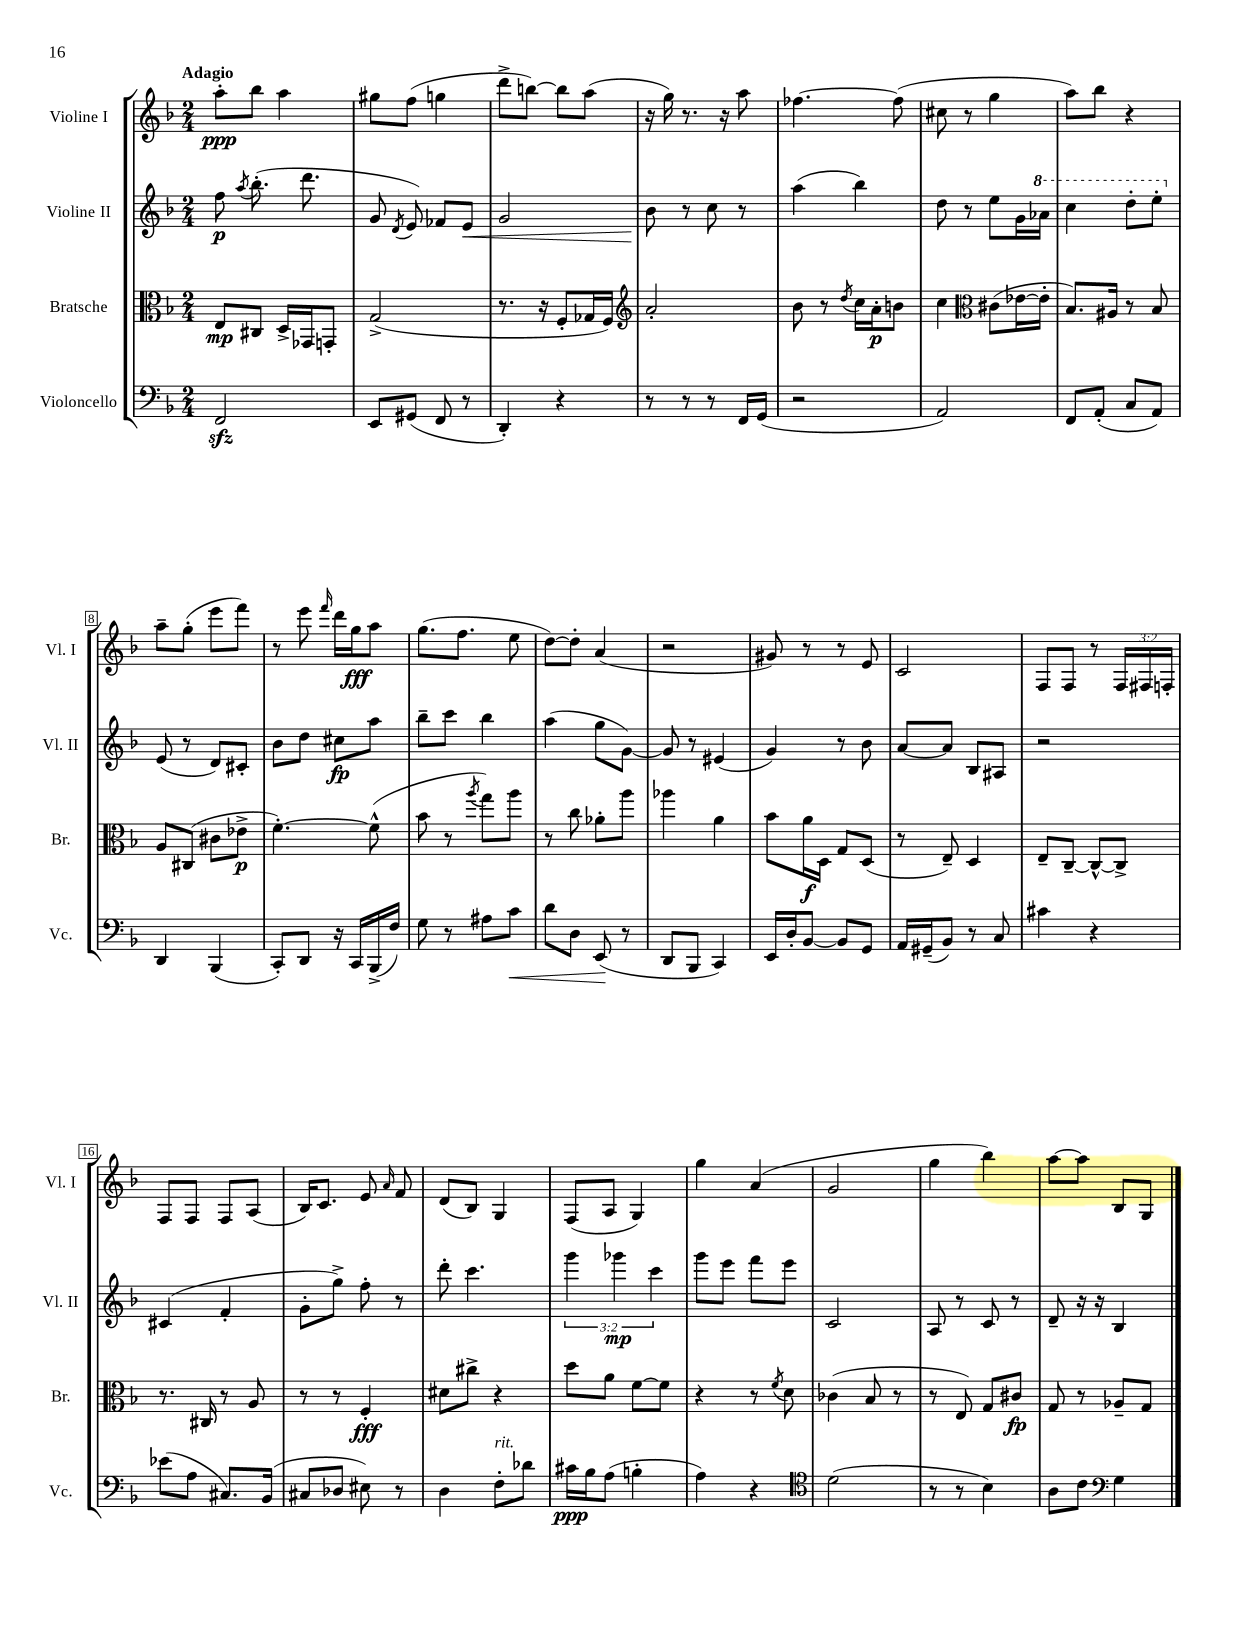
<<
\new StaffGroup <<
\new Staff = "s0" \with { instrumentName = "Violine I" shortInstrumentName = "Vl. I" } {
    \clef treble \key f \major \numericTimeSignature \time 2/4 \override Staff.TupletNumber.text = #tuplet-number::calc-fraction-text \tempo "Adagio"
    \autoBeamOff a''8[-.\ppp bes''8] a''4 |
    gis''8[ f''8]( g''4 |
    d'''8[-> b''8]~) b''8[ a''8]( |
    r16 g''16) r8. r16 a''8 |
    fes''4.~ fes''8( |
    cis''8 r8 g''4 |
    a''8[) bes''8] r4 |
    a''8[-- g''8]-.( e'''8[ f'''8]) |
    r8 e'''8 \grace { f'''16 } d'''16[ g''16\fff a''8] |
    g''8.[( f''8.] e''8 |
    d''8[~) d''8]-. a'4( |
    r2 |
    gis'8) r8 r8 e'8 |
    c'2 |
    f8[ f8] r8 \tuplet 3/2 { f16[ fis16 f16]-. } |
    f8[ f8] f8[ a8]( |
    bes16[) c'8.] e'8 \grace { a'16 } f'8 |
    d'8[( bes8]) g4 |
    f8[( a8] g4) |
    g''4 a'4( |
    g'2 |
    g''4 bes''4) |
    a''8[~ a''8] bes8[ g8] \bar "|." |
}
\new Staff = "s1" \with { instrumentName = "Violine II" shortInstrumentName = "Vl. II" } {
    \clef treble \key f \major \numericTimeSignature \time 2/4 \override Staff.TupletNumber.text = #tuplet-number::calc-fraction-text
    \autoBeamOff f''8\p \acciaccatura { a''8 } bes''8.-.( d'''8. |
    g'8 \acciaccatura { d'8 } e'8) fes'8[ e'8]\< |
    g'2 |
    bes'8\! r8 c''8 r8 |
    a''4( bes''4) |
    d''8 r8 e''8[ g'16 \ottava #1 aes''16] |
    c'''4 d'''8[-. e'''8]-. \ottava #0 |
    e'8( r8 d'8[) cis'8]-. |
    bes'8[ d''8] cis''8[\fp a''8] |
    bes''8[-- c'''8] bes''4 |
    a''4( g''8[ g'8]~) |
    g'8 r8 eis'4( |
    g'4) r8 bes'8 |
    a'8[~ a'8] bes8[ ais8] |
    r2 |
    cis'4( f'4-. |
    g'8[-. g''8]->) f''8-. r8 |
    d'''8-. c'''4. |
    \tuplet 3/2 { g'''4 ges'''4\mp c'''4 } |
    g'''8[ e'''8] f'''8[ e'''8] |
    c'2 |
    a8 r8 c'8 r8 |
    d'8-- r16 r16 bes4 \bar "|." |
}
\new Staff = "s2" \with { instrumentName = "Bratsche" shortInstrumentName = "Br." } {
    \clef alto \key f \major \numericTimeSignature \time 2/4
    \autoBeamOff e8[\mp cis8] d16[-> ges,16 g,8]-. |
    g2->( |
    r8. r16 f8[-. ges16 f16]) |
    \clef treble a'2-. |
    bes'8 r8 \acciaccatura { d''8 } c''16[ a'16-.\p b'8] |
    c''4 \clef alto cis'8[( ees'16~ ees'16]-. |
    bes8.[) ais16] r8 bes8 |
    a8[ cis8]( cis'8[ ees'8]->\p |
    f'4.~-.) f'8-^( |
    bes'8 r8 \acciaccatura { a''8 } g''8[) a''8] |
    r8 c''8 aes'8[-. a''8] |
    aes''4 a'4 |
    bes'8[ a'16\f d16] g8[ d8]( |
    r8 e8--) d4 |
    e8[-- c8]~-- c8[~-^ c8]-> |
    r8. cis16 r8 a8 |
    r8 r8 f4-.\fff |
    dis'8[ cis''8]-> r4 |
    d''8[ a'8] f'8[~ f'8] |
    r4 r8 \acciaccatura { f'8 } d'8 |
    ces'4( bes8 r8 |
    r8 e8) g8[ cis'8]\fp |
    g8 r8 aes8[-- g8] \bar "|." |
}
\new Staff = "s3" \with { instrumentName = "Violoncello" shortInstrumentName = "Vc." } {
    \clef bass \key f \major \numericTimeSignature \time 2/4
    \autoBeamOff f,2\sfz |
    e,8[ gis,8]( f,8 r8 |
    d,4-.) r4 |
    r8 r8 r8 f,16[ g,16]( |
    r2 |
    a,2) |
    f,8[ a,8]-.( c8[ a,8]) |
    d,4 bes,,4( |
    c,8[-.) d,8] r16 c,16[ bes,,16->( f16]) |
    g8 r8 ais8[ c'8]\< |
    d'8[ d8] e,8\!( r8 |
    d,8[ bes,,8] c,4) |
    e,16[ d16-. bes,8]~ bes,8[ g,8] |
    a,16[ gis,16--( bes,8]) r8 c8 |
    cis'4 r4 |
    ees'8[( a8] cis8.[) bes,16]( |
    cis8[ des8] eis8) r8 |
    d4 f8[-.^\markup { \italic "rit." } des'8] |
    cis'16[\ppp bes16 a8]( b4-. |
    a4) r4 |
    \clef tenor d'2( |
    r8 r8 bes4) |
    a8[ c'8] \clef bass g4 \bar "|." |
}
>>
>>
\layout { \context { \Score \override BarNumber.stencil = #(make-stencil-boxer 0.1 0.3 ly:text-interface::print) } }
